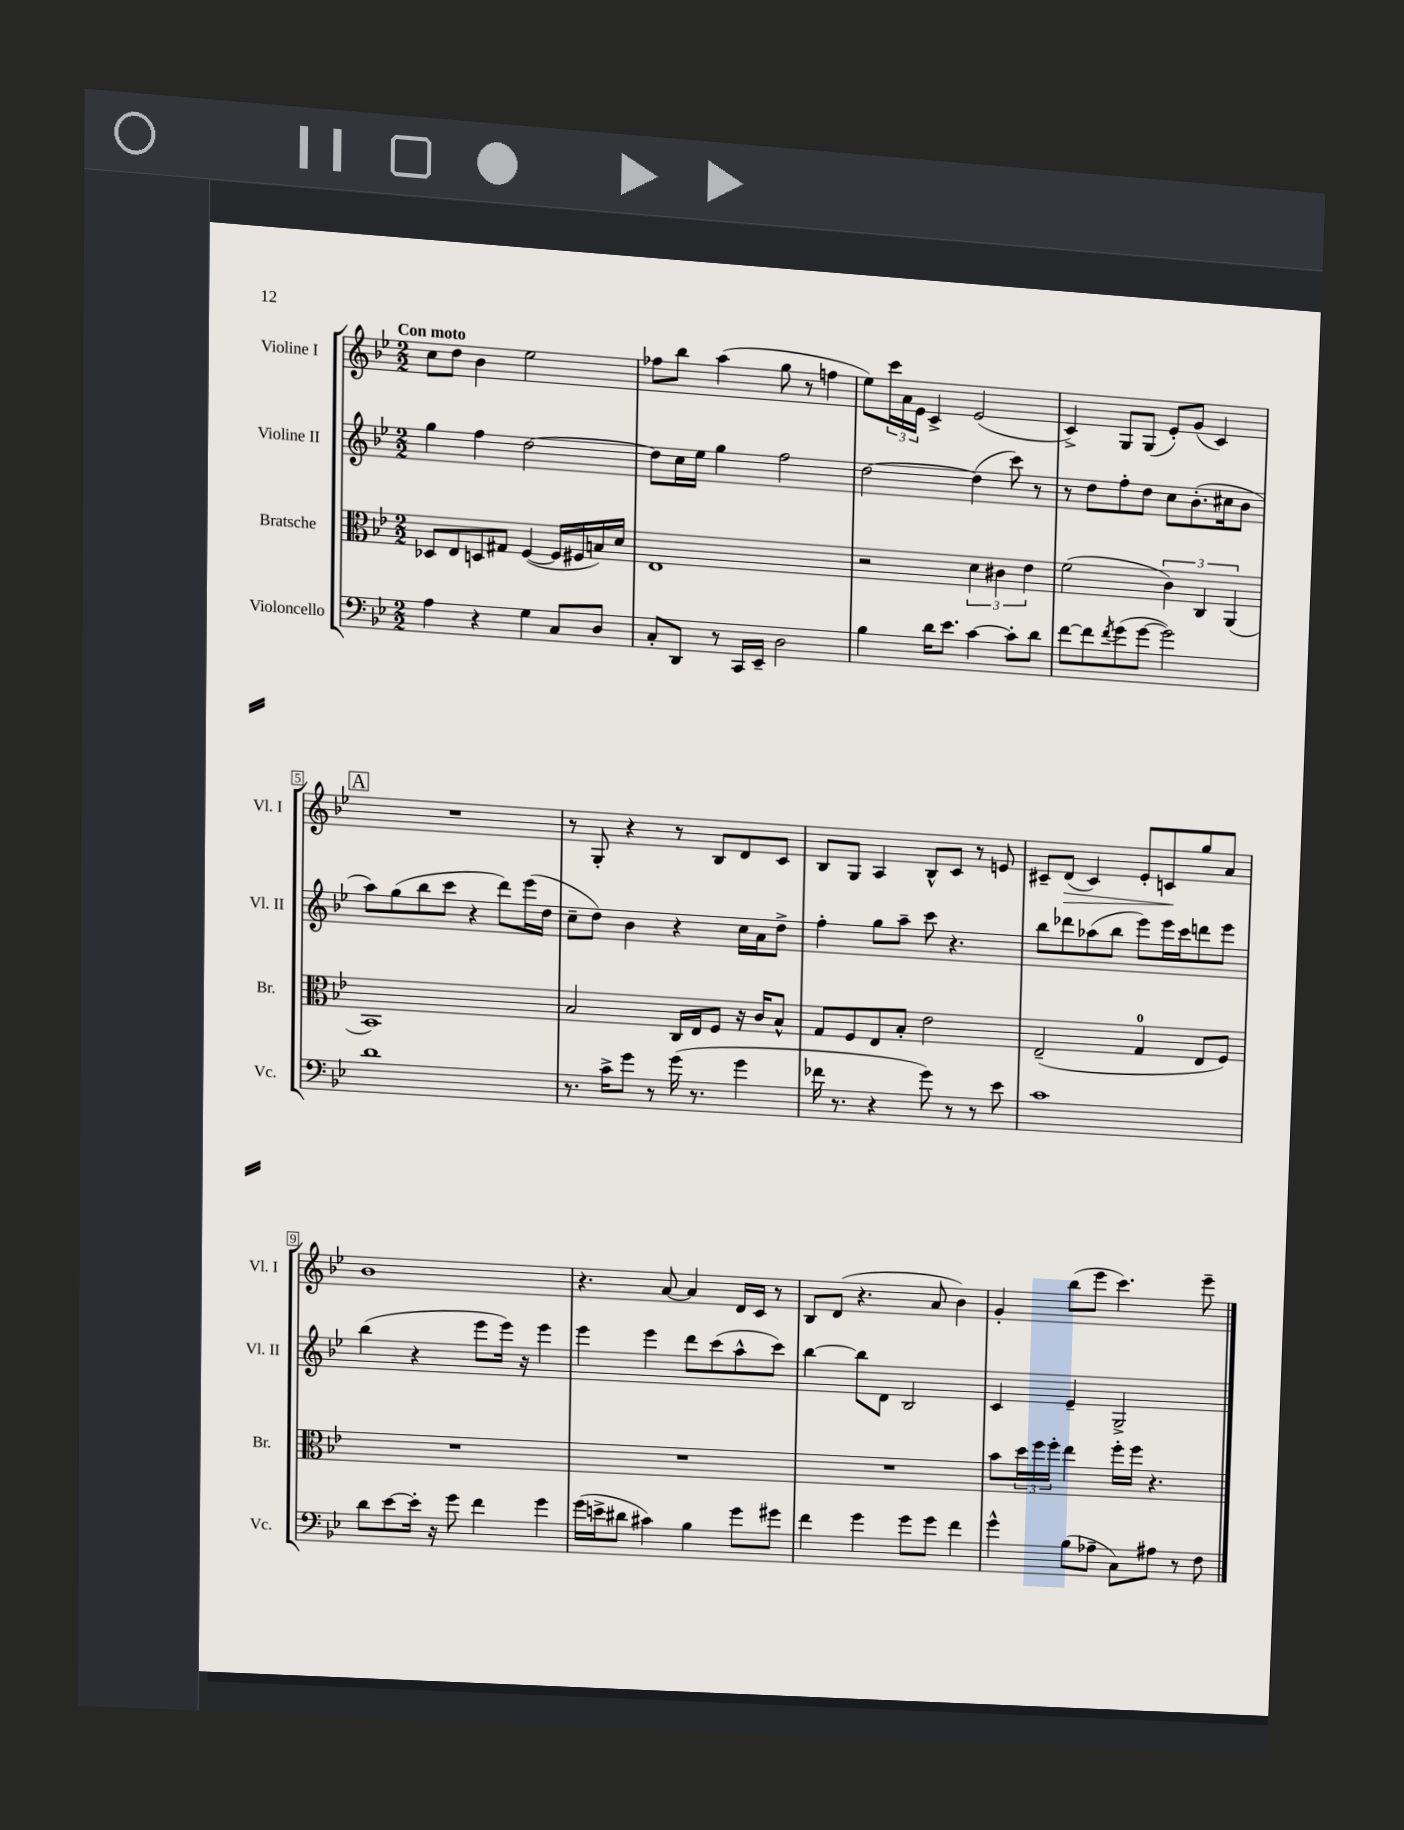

**kern	**kern	**kern	**kern	**dynam
*part4	*part3	*part2	*part1	*part1
*staff4	*staff3	*staff2	*staff1	*staff1
*I"Violoncello	*I"Bratsche	*I"Violine II	*I"Violine I	*
*I'Vc.	*I'Br.	*I'Vl. II	*I'Vl. I	*
*clefF4	*clefC3	*clefG2	*clefG2	*
*k[b-e-]	*k[b-e-]	*k[b-e-]	*k[b-e-]	*
*M2/2	*M2/2	*M2/2	*M2/2	*
=1	=1	=1	=1	=1
!	!	!	!LO:TX:a:B:t=Con moto	!
4A\	8D-X/L	4gg\	8cc\L	.
.	8E-/	.	8dd\J	.
4r	8Dn/	4ff\	4b-\	.
.	8G#X/J	.	.	.
4G\	([4F/	[2dd\	2ee-\	.
8C/L	16F/LL]	.	.	.
.	16F#X/	.	.	.
8D/J	16Bn/)	.	.	.
.	16d/JJ	.	.	.
=2	=2	=2	=2	=2
8C'/L	1E-	8dd\L]	8ff-X\L	.
8DD/J	.	16cc\L	8bb-\J	.
.	.	16ee-\JJ	.	.
8r	.	4gg\	(4aa\	.
16CC/LL	.	.	.	.
16EE-~/JJ	.	.	.	.
2D\	.	2ff\	8gg\	.
.	.	.	8r	.
.	.	.	4ffn\	.
=3	=3	=3	=3	=3
4B-\	2r	[2dd\	8ee-\L)	.
.	.	.	24ccc\L	.
.	.	.	24a\	.
.	.	.	24e-\JJ	.
16d\KL	.	.	4c^/	.
8.e-\J	.	.	.	.
[4c\	6d\	(4dd\]	(2e-/	.
.	6c#X\	.	.	.
8c'\L]	.	8ccc\)	.	.
.	6e-\	.	.	.
8d\J	.	8r	.	.
=4	=4	=4	=4	=4
[8f\L	(2f\	8r	4c^/)	.
8f\]	.	8dd\L	.	.
8qf/	.	.	.	.
(8g\	.	8ff'\	8G/L	.
[8g\J	.	8dd\J	(8G/J	.
2g\])	6c\)	8cc\L	8e-'/L)	.
.	.	(8.b-'\	(8g/J	.
.	6C/	.	.	.
.	.	.	4c/)	.
.	.	16cc#X\k	.	.
.	(6AA/	.	.	.
.	.	8b-\J	.	.
!!LO:LB:g=z
!!LO:REH:place=s1:t=A
=5	=5	=5	=5	=5
1d	1BB-)	8aa\L)	1r	.
.	.	(8gg\	.	.
.	.	8bb-\	.	.
.	.	8ccc\J	.	.
.	.	4r	.	.
.	.	8ddd\L)	.	.
.	.	(16eee-\L	.	.
.	.	16dd\JJ	.	.
=6	=6	=6	=6	=6
8.r	2B-/	8cc~\L	8r	.
.	.	8dd\J)	8G'/	.
16c^\KL	.	.	.	.
8g\J	.	4b-\	4r	.
8r	.	.	.	.
(16g\	16C/LL	4r	8r	.
8.r	16E-/J	.	.	.
.	8F/J	.	8B-/L	.
4g\	16r	16cc\LL	8d/	.
.	16c/KL	16a\J	.	.
.	8B-^^/J	8dd^\J	8c/J	.
=7	=7	=7	=7	=7
16f-X\	8G/L	4ff'\	8B-/L	.
8.r	.	.	.	.
.	8F/	.	8G/J	.
4r	8E-/	8gg\L	4A/	.
.	8B-'/J	8aa~\J	.	.
8g\)	2e-\	8ccc\	8B-^^/L	.
8r	.	4.r	8c/J	.
8r	.	.	8r	.
8e-\	.	.	8en/	.
=8	=8	=8	=8	=8
1c	(2E-~/	8bb-\L	8c#X~/L	.
!	!	!	!	!LO:HP:b
.	.	8ddd-X\	(8d/J	>
.	.	(8aa-X\	4c#/)	.
.	.	8bb-\J	.	.
.	4G/	8eee-\L)	8e-'/L	.
.	.	16eee-\L	8cn/	.
.	.	16ccc\J	.	.
.	8E-/L	8dddn\	8gg/	]
.	8F/J)	8eee-\J	8a/J	.
!!LO:LB:g=z
=9	=9	=9	=9	=9
8d\L	1r	(4bb-\	1b-	.
[8e-\	.	.	.	.
16e-'\Jk]	.	4r	.	.
16r	.	.	.	.
8g\	.	.	.	.
4f\	.	8eee-\L	.	.
.	.	16eee-\Jk)	.	.
.	.	16r	.	.
4g\	.	4eee-\	.	.
=10	=10	=10	=10	=10
(16g\LL	1r	4eee-\	4.r	.
16en^\J	.	.	.	.
8d#X\J	.	.	.	.
4c#X\)	.	4eee-\	.	.
.	.	.	[8a/	.
4B-\	.	8ddd\L	4a/]	.
.	.	(8ccc\	.	.
8g\L	.	8aa^^\	16d/LL	.
.	.	.	16c/JJ	.
8g#X\J	.	8ccc\J)	8r	.
=11	=11	=11	=11	=11
4f\	1r	[4bb-\	8B-/L	.
.	.	.	(8d/J	.
4g\	.	8bb-\L]	4.r	.
.	.	8d\J	.	.
8g\L	.	2B-/	.	.
8g\J	.	.	8a/	.
4f\	.	.	4b-\)	.
=12	=12	=12	=12	=12
4g^^\	8b-\L	4c/	4g'/	.
.	24dd\L	.	.	.
.	24ff\	.	.	.
.	24ff'\JJ	.	.	.
(8B-\L	4ee-\	4e-~/	(8bb-\L	.
8A-X~\J	.	.	8eee-\J	.
8C\L)	16ff'\LL	2G^/	4.ccc\)	.
.	16ff\JJ	.	.	.
8A#X\J	4.r	.	.	.
8r	.	.	.	.
8F\	.	.	8eee-~\	.
==	==	==	==	==
*-	*-	*-	*-	*-
